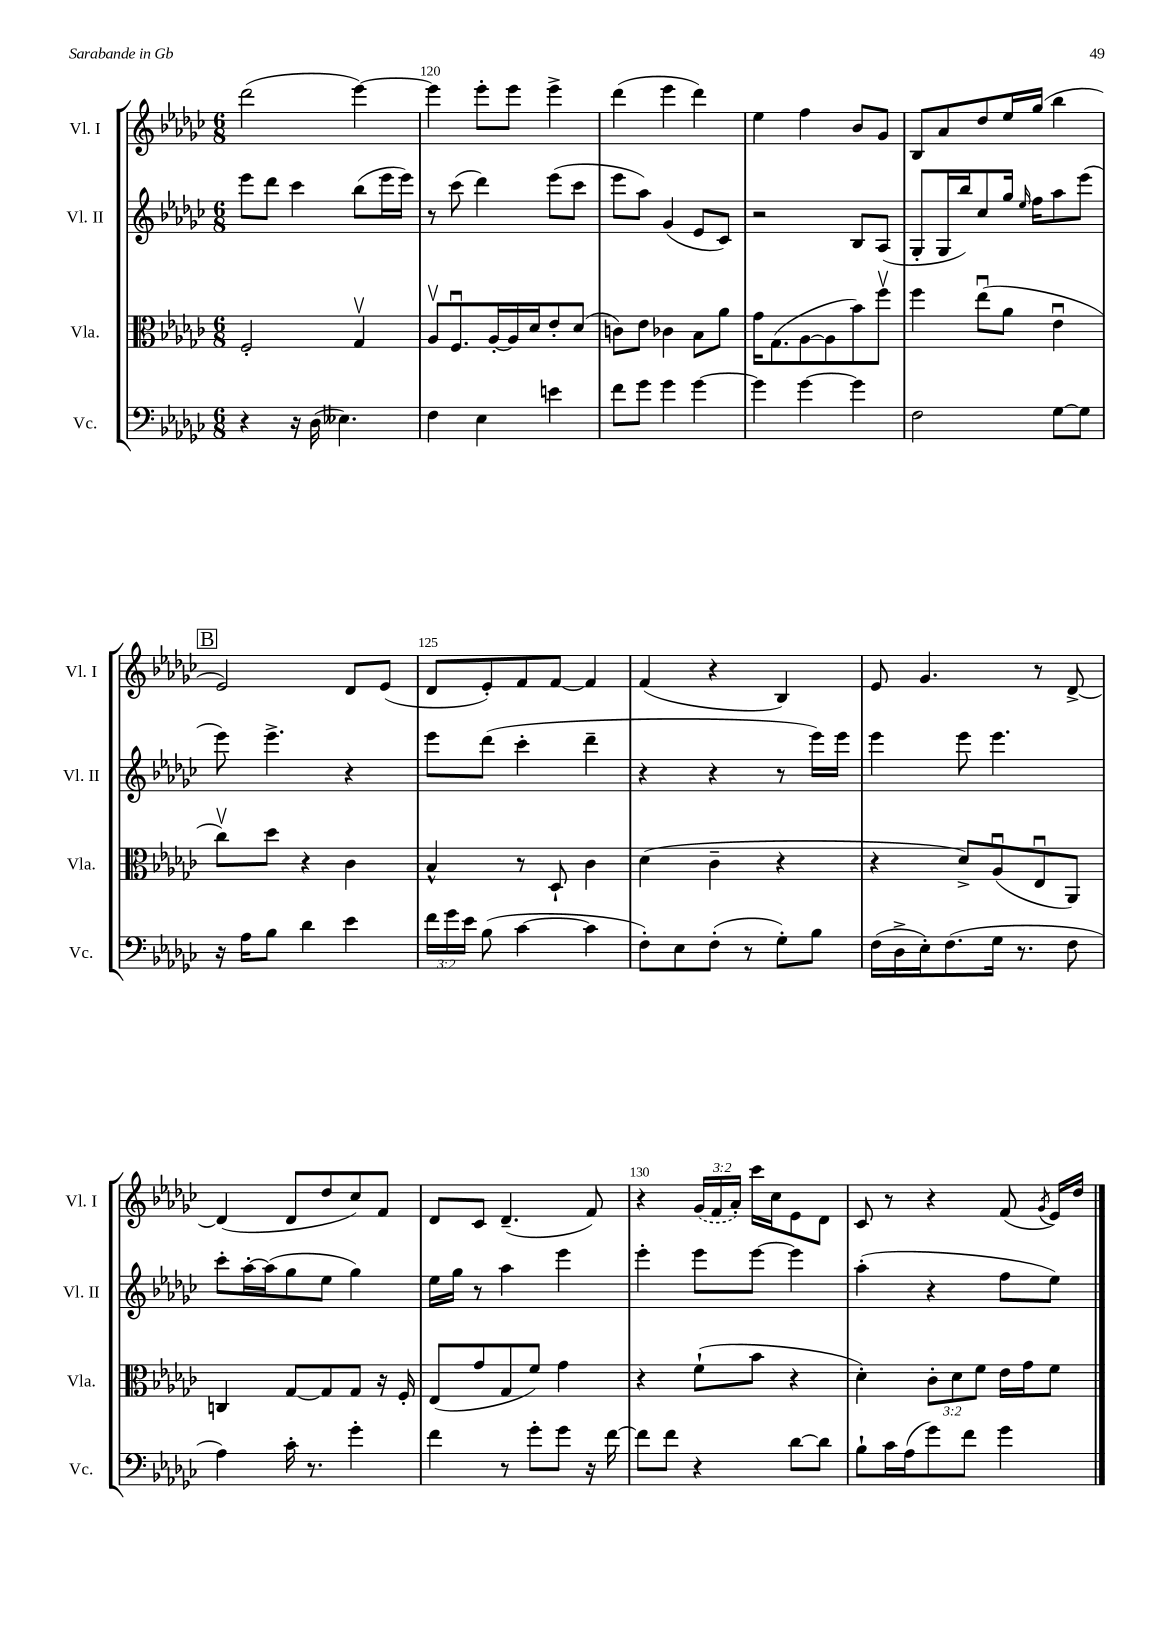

**kern	**kern	**kern	**kern
*staff4	*staff3	*staff2	*staff1
*clefF4	*clefC3	*clefG2	*clefG2
*k[b-e-a-d-g-c-]	*k[b-e-a-d-g-c-]	*k[b-e-a-d-g-c-]	*k[b-e-a-d-g-c-]
*M6/8	*M6/8	*M6/8	*M6/8
4r	2F'/	8eee-\L	(2ddd-\
.	.	8ddd-\J	.
16r	.	4ccc-\	.
(16D-\	.	.	.
4.E--\)	.	.	.
.	4G-v/	(8bb-\L	[4eee-\)
.	.	16eee-\L	.
.	.	16eee-\JJ)	.
=	=	=	=
4F\	8A-v/L	8r	4eee-\]
.	8.Fu/	(8ccc-\	.
4E-\	.	4ddd-\)	8eee-'\L
.	[16A-'/L	.	.
.	16A-/]	.	8eee-\J
.	16d-/J	.	.
4e\	8e-'/	(8eee-\L	4eee-^\
.	(8d-/J	8ccc-\J	.
=	=	=	=
8f\L	8c\L)	8eee-\L	(4ddd-\
8g-\J	8e-\J	8aa-\J)	.
4g-\	4c-\	(4g-/	4eee-\
[4g-\	8B-\L	8e-/L	4ddd-\)
.	8a-\J	8c-/J)	.
=	=	=	=
4g-\]	16g-\LK	2r	4ee-\
.	(8.G-\	.	.
[4g-\	[8A-\	.	4ff\
.	8A-\]	.	.
4g-\]	8b-\)	8B-/L	8b-/L
.	8ffv\J	(8A-/J	8g-/J
=	=	=	=
2F\	4ff\	8G-'/L	8B-/L
.	.	16G-/L	8a-/
.	.	16bb-/J)	.
.	(8ee-u\L	8cc-/	8dd-/
.	8a-\J	16gg-/Jk	16ee-/L
.	.	16qqee-/	.
.	.	16ff\LK	(16gg-/JJ
[8G-\L	4e-u\	8aa-\	4bb-\
8G-\]J	.	(8eee-\J	.
=	=	=	=
16r	8cc-v\L)	8eee-\)	2e-/)
16A-\LK	.	.	.
8B-\J	8dd-\J	4.eee-^\	.
4d-\	4r	.	.
4e-\	4c-\	4r	8d-/L
.	.	.	(8e-/J
=	=	=	=
24f\LL	4B-^^/	8eee-\L	8d-/L
24g-\	.	.	.
24e-\JJ	.	.	.
(8B-\	.	(8ddd-\J	8e-'/)
[4c-\	8r	4ccc-'\	8f/
.	8D-`/	.	[8f/J
4c-\]	4c-\	4ddd-~\	4f/]
=	=	=	=
8F'\L)	(4d-\	4r	(4f/
8E-\	.	.	.
(8F'\J	4c-~\	4r	4r
8r	.	.	.
8G-'\L)	4r	8r	4B-/)
8B-\J	.	16eee-\LL)	.
.	.	16eee-\JJ	.
=	=	=	=
(16F\LL	4r	4eee-\	8e-/
16D-^\	.	.	.
16E-'\J)	.	.	4.g-/
(8.F\	.	.	.
.	8d-^/L)	8eee-\	.
16G-\Jk	(8A-u/	4.eee-\	.
8.r	.	.	.
.	8E-u/	.	8r
8F\	8AA-/J)	.	[8d-^/
=	=	=	=
4A-\)	4C/	8ccc-'\L	(4d-/]
.	.	[16aa-'\L	.
.	.	(16aa-\]J	.
16c-'\	[8G-/L	8gg-\	8d-/L
8.r	.	.	.
.	8G-/]	8ee-\J	8dd-/
4g-'\	8G-/J	4gg-\)	8cc-/)
.	16r	.	8f/J
.	16F'/	.	.
=	=	=	=
4f\	(8E-/L	16ee-\LL	8d-/L
.	.	16gg-\JJ	.
.	8g-/	8r	8c-/J
8r	8G-/	4aa-\	(4.d-~/
8g-'\L	8f/J)	.	.
8g-\J	4g-\	4eee-\	.
16r	.	.	8f/)
[16f\	.	.	.
=	=	=	=
8f\]L	4r	4eee-'\	4r
8f\J	.	.	.
4r	(8f`\L	8eee-\L	(24g-/LL
.	.	.	24f/
.	.	.	24a-'/JJ)
.	8b-\J	[8eee-\J	16ccc-\LL
.	.	.	16cc-\J
[8d-\L	4r	4eee-\]	8e-\
8d-\]J	.	.	8d-\J
=	=	=	=
8B-`\L	4d-'\)	(4aa-'\	8c-/
16c-\L	.	.	8r
(16A-\J	.	.	.
8g-\)	12c-'\L	4r	4r
.	12d-\	.	.
8f\J	.	.	.
.	12f\J	.	.
4g-\	16e-\LL	8ff\L	(8f/
.	16g-\J	.	.
.	.	.	8qg-/
.	8f\J	8ee-\J)	16e-/LL)
.	.	.	16dd-/JJ
==	==	==	==
*-	*-	*-	*-
